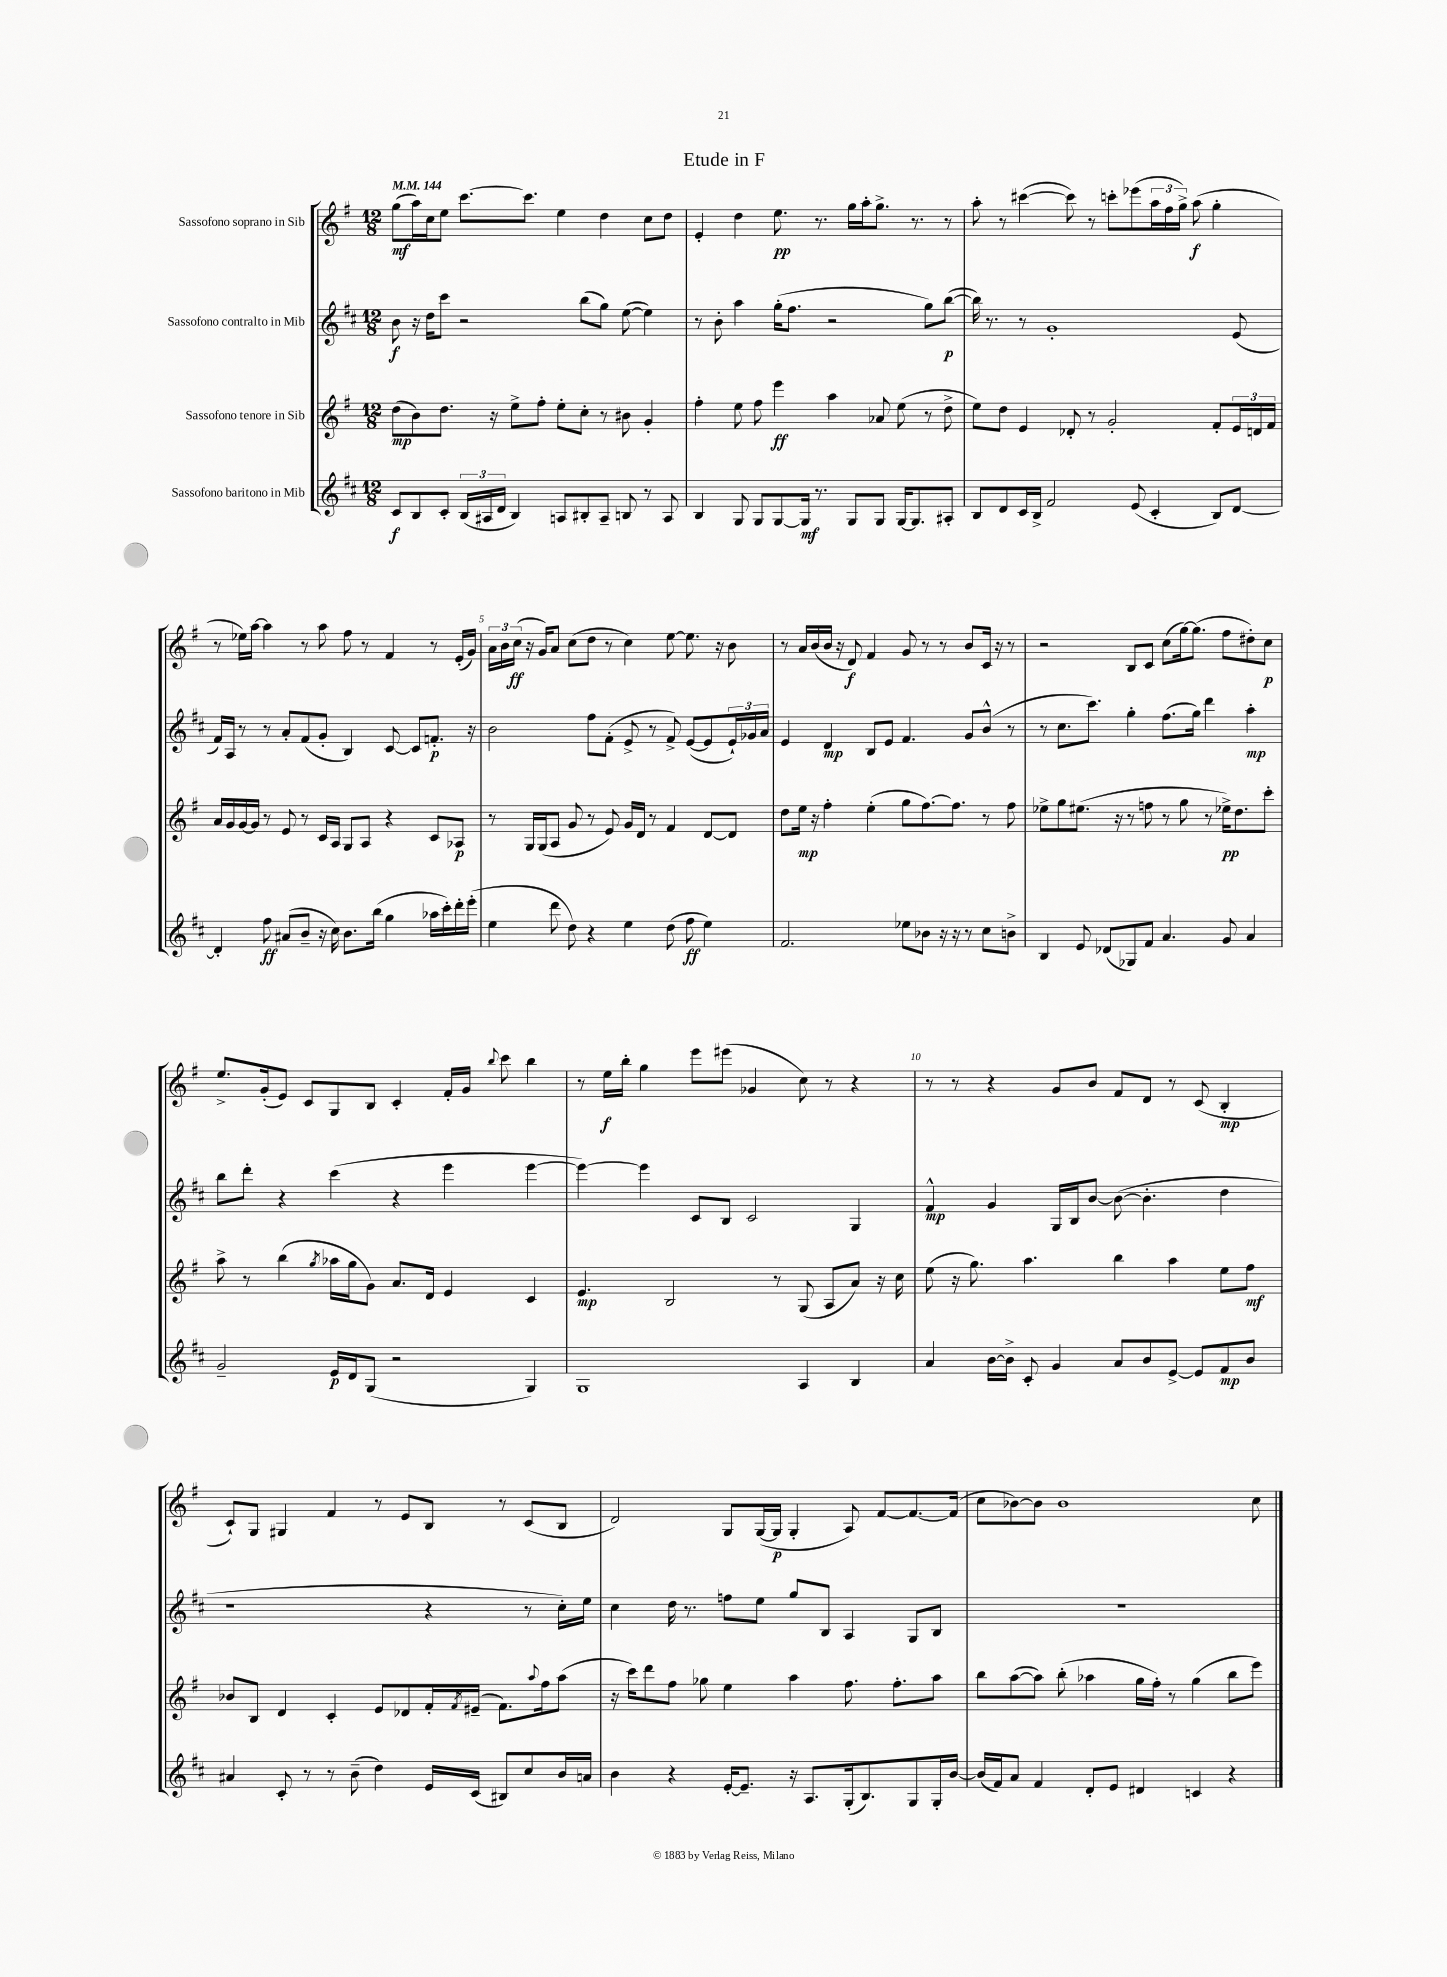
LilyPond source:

\header { title = "Etude in F" }
<<
\new StaffGroup <<
\new Staff = "s0" \with { instrumentName = "Sassofono soprano in Sib" } {
    \clef treble \key g \major \numericTimeSignature \time 12/8 \tempo 4 = 144
    g''8\mf( a''16) c''16 e''8 c'''8.~ c'''8. e''4 d''4 c''8 d''8 |
    e'4-. d''4 e''8.\pp r8. g''16 a''16-. g''8.-> r8. r8 |
    a''8-. r8 cis'''4~( cis'''8) r8 c'''8-. ees'''8( \tuplet 3/2 { a''16 fis''16 g''16->) } a''8\f( g''4-. |
    r8 ees''16) a''16~ a''4 r8 a''8 fis''8 r8 fis'4 r8 e'16-.( g'16) |
    \tuplet 3/2 { a'16 b'16 c''16\ff( } r16 g'16) a'8 c''8( d''8 r8 c''4) e''8~ e''8. r16 b'8 |
    r8 a'16 b'16( b'16 r16 d'8\f) fis'4 g'8 r8 r8 b'8 c'16 r16 r8 |
    r2 b8 c'8 c''8( g''16~) g''8.( fis''8 dis''8-.) c''8\p |
    e''8.-> g'16-.( e'8) c'8 g8 b8 c'4-. fis'16-. g'16 \appoggiatura { b''8 } c'''8 b''4 |
    r8 e''16\f b''16-. g''4 e'''8 eis'''8( ges'4 c''8) r8 r4 |
    r8 r8 r4 g'8 b'8 fis'8 d'8 r8 c'8( b4-.\mp |
    c'8-!) g8 gis4 fis'4 r8 e'8 b8 r8 c'8( b8 |
    d'2) g8 g16~( g16\p g4-. a8) fis'8~ fis'8.~ fis'16( |
    c''8 bes'8~) bes'8 bes'1 c''8 \bar "|." |
}
\new Staff = "s1" \with { instrumentName = "Sassofono contralto in Mib" } {
    \clef treble \key d \major \numericTimeSignature \time 12/8
    b'8\f r16 d''16 cis'''8 r2 b''8( g''8) e''8~( e''4) |
    r8 b'8-. a''4 g''16-.( fis''8. r2 g''8) b''8~\p( |
    b''16) r8. r8 g'1-. e'8( |
    fis'16) a16 r8 r8 a'8-. fis'8( g'8-. b4) cis'8~ cis'8 f'8.-.\p r16 |
    b'2 fis''8 fis'8-.( e'8-> r8 fis'8->) e'8~( e'8 \tuplet 3/2 { e'16-!) ges'16 a'16 } |
    e'4 d'4\mp b8 e'8 fis'4. g'8 b'8-^( r8 |
    r8 cis''8. cis'''8.) g''4-. fis''8.( g''16) d'''4 a''4-.\mp |
    b''8 d'''8-. r4 cis'''4( r4 e'''4 e'''4~ |
    e'''4~) e'''4 cis'8 b8 cis'2 g4 |
    fis'4-^\mp g'4 g16 b16 b'8~ b'8~( b'4.-. d''4 |
    r1 r4 r8 cis''16-.) e''16 |
    cis''4 d''16 r8. f''8 e''8 g''8 b8 a4 g8 b8 |
    R1. \bar "|." |
}
\new Staff = "s2" \with { instrumentName = "Sassofono tenore in Sib" } {
    \clef treble \key g \major \numericTimeSignature \time 12/8
    d''8\mp( b'8) d''8. r16 e''8-> fis''8-. e''8-. c''8-. r8 bis'8 g'4-. |
    fis''4-. e''8 fis''8 e'''4\ff a''4 aes'8 e''8( r8 d''8-> |
    e''8) d''8 e'4 des'8-. r8 g'2-. fis'8-. \tuplet 3/2 { e'16 d'16 fis'16 } |
    a'16 g'16 g'16~ g'16 r8 e'8 r8 c'16 a16 g8 a8 r4 c'8 aes8\p |
    r8 g16 g16( a8 g'8 r8 e'8) g'16 d'16 r8 fis'4 d'8~ d'8 |
    d''8 e''16\mp r16 fis''4-. e''4-.( g''8 fis''8.~) fis''8. r8 fis''8 |
    ees''8-> g''8 eis''8.( r16 r8 f''8 r8 g''8 r8 ees''16->\pp) d''8. c'''8-. |
    a''8-> r8 b''4( \acciaccatura { g''8 } aes''16 g''16 g'8) a'8. d'16 e'4 c'4 |
    e'4.\mp b2 r8 g8( a8 a'8) r16 c''16 |
    e''8( r16 g''8.) a''4. b''4 a''4 e''8 fis''8\mf |
    bes'8 b8 d'4 c'4-. e'8 des'8 fis'16-. \acciaccatura { fis'8 } eis'16--( fis'8.) \appoggiatura { a''8 } fis''16 a''8( |
    r16 c'''16) d'''8 fis''8 ges''8 e''4 a''4 fis''8. fis''8.-. a''8 |
    b''8 a''8~( a''8) b''8-.( aes''4 g''16 fis''16-.) r8 g''4( b''8 e'''8) \bar "|." |
}
\new Staff = "s3" \with { instrumentName = "Sassofono baritono in Mib" } {
    \clef treble \key d \major \numericTimeSignature \time 12/8
    cis'8\f b8 cis'8-. \tuplet 3/2 { b16( ais16 d'16 } b4) a8 bis8-. a8-- b8 r8 a8 |
    b4 g8 g8 g8~ g16\mf r8. g8 g8 g16~ g8. ais8-. |
    b8 d'8 cis'16 b16-> fis'2 e'8( cis'4-. b8) d'8~ |
    d'4-. fis''8\ff ais'8( b'8-- r16 cis''16) b'8. b''16( g''4 aes''16 cis'''16-.) d'''16-. e'''16-.( |
    e''4 d'''8 d''8) r4 e''4 d''8( fis''8\ff e''4) |
    fis'2. ees''8 bes'8 r16 r16 r8 cis''8 b'8-> |
    b4 e'8 des'8( ges8) fis'8 a'4. g'8 a'4 |
    g'2-- e'16\p d'16 g8( r2 g4) |
    g1 a4 b4 |
    a'4 b'16~ b'16-> cis'8-. g'4 a'8 b'8 e'8~-> e'8 fis'8\mp b'8 |
    ais'4 cis'8-. r8 r8 b'8--( d''4) e'16 cis'16( bis8) cis''8 b'16 a'16 |
    b'4 r4 e'16~-. e'8.-- r16 a8. g16-.( b8.) g8 g16-. b'16~ |
    b'16( fis'16) a'8 fis'4 d'8-. e'8 dis'4 c'4 r4 \bar "|." |
}
>>
>>
\layout { \context { \Score \override BarNumber.break-visibility = ##(#f #t #t) barNumberVisibility = #(every-nth-bar-number-visible 5) } }
